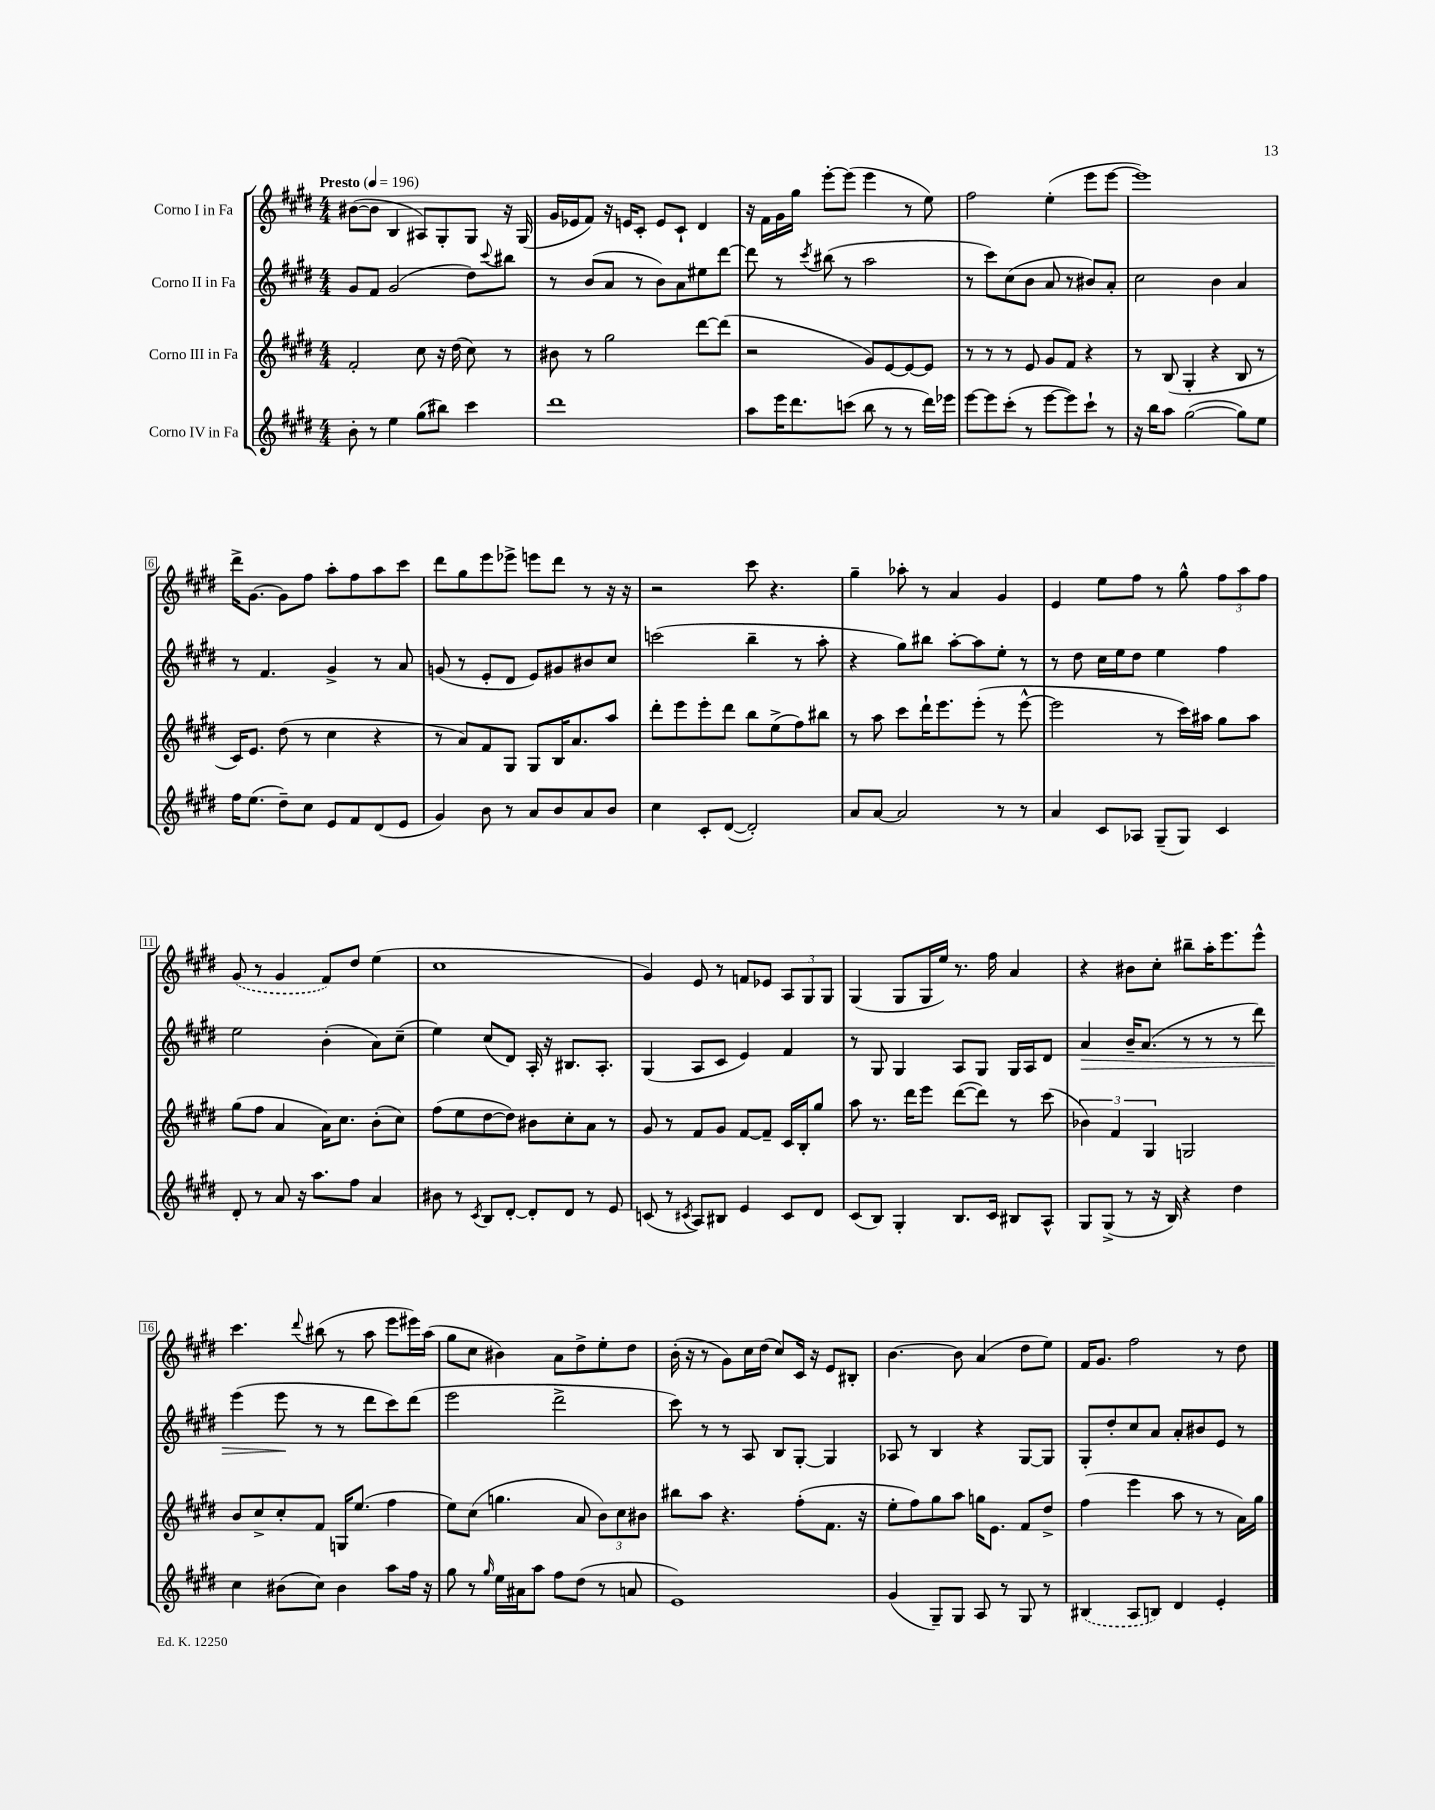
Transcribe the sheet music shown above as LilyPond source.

<<
\new StaffGroup <<
\new Staff = "s0" \with { instrumentName = "Corno I in Fa" } {
    \clef treble \key e \major \numericTimeSignature \time 4/4 \tempo "Presto" 4 = 196
    bis'8~( bis'8 b4 ais8) gis8-. gis8 r16 gis16( |
    gis'16 ees'16 fis'8) r16 e'16 cis'8-. e'8 cis'8-! dis'4 |
    r16 fis'16 gis'16 gis''16 e'''8~-. e'''8( e'''4 r8 e''8) |
    fis''2 e''4-.( e'''8 e'''8~ |
    e'''1) |
    dis'''16-> gis'8.~ gis'8 fis''8 a''8-. fis''8 a''8 cis'''8 |
    dis'''8 gis''8 e'''8 ees'''8-> e'''8 dis'''8 r8 r16 r16 |
    r2 cis'''8 r4. |
    gis''4-- aes''8-. r8 a'4 gis'4 |
    e'4 e''8 fis''8 r8 gis''8-^ \tuplet 3/2 { fis''8 a''8 fis''8 } |
    \once \slurDashed gis'8( r8 gis'4 fis'8) dis''8 e''4( |
    cis''1 |
    gis'4) e'8 r8 f'8 ees'8 \tuplet 3/2 { a8 gis8 gis8 } |
    gis4( gis8 gis16 e''16) r8. fis''16 a'4 |
    r4 bis'8 cis''8-. bis''8-- a''16-. e'''8. e'''8-^ |
    cis'''4. \appoggiatura { dis'''8 } bis''8( r8 a''8 e'''8 eis'''16) a''16( |
    gis''8 cis''8 bis'4) a'8 dis''8-> e''8-. dis''8 |
    b'16-.( r16 r8 gis'8) cis''16 dis''16( cis''8) cis'16 r16 e'8 bis8-. |
    b'4.~ b'8 a'4( dis''8 e''8) |
    fis'16 gis'8. fis''2 r8 dis''8 \bar "|." |
}
\new Staff = "s1" \with { instrumentName = "Corno II in Fa" } {
    \clef treble \key e \major \numericTimeSignature \time 4/4
    gis'8 fis'8 gis'2( dis''8) \appoggiatura { cis'''8 } bis''8 |
    r8 b'8( a'8 r8 b'8) a'8 eis''8 dis'''8~ |
    dis'''8 r8 \acciaccatura { cis'''8 } bis''8( r8 a''2 |
    r8 cis'''8) cis''8( b'8 a'8 r8 bis'8) a'8-. |
    cis''2 b'4 a'4 |
    r8 fis'4. gis'4-> r8 a'8 |
    g'8( r8 e'8-. dis'8 e'8) gis'8 bis'8 cis''8 |
    c'''2( b''4-- r8 a''8-. |
    r4 gis''8) bis''8 a''8~-. a''8 e''8-. r8 |
    r8 dis''8 cis''16 e''16 dis''8 e''4 fis''4 |
    e''2 b'4-.( a'8) cis''8--( |
    e''4) cis''8( dis'8) a16-. r16 bis8. a8.-. |
    gis4( a8 cis'8 e'4) fis'4 |
    r8 gis8 gis4 a8 gis8 gis16 a16 dis'8 |
    a'4\> b'16-- a'8.( r8 r8 r8 dis'''8) |
    e'''4( e'''8\! r8 r8 dis'''8 cis'''8) dis'''8( |
    e'''2 dis'''2-> |
    cis'''8) r8 r8 a8 b8 gis8~-. gis4 |
    aes8 r8 b4 r4 gis8~ gis8 |
    gis8-. dis''8-. cis''8 a'8 a'8-. bis'8 e'8 r8 \bar "|." |
}
\new Staff = "s2" \with { instrumentName = "Corno III in Fa" } {
    \clef treble \key e \major \numericTimeSignature \time 4/4
    fis'2-. cis''8 r16 dis''16( cis''8) r8 |
    bis'8 r8 gis''2 dis'''8~ dis'''8( |
    r2 gis'8) e'8~ e'8~ e'8 |
    r8 r8 r8 e'8 gis'8 fis'8 r4 |
    r8 b8( gis4-. r4 b8 r8 |
    cis'16) e'8. dis''8( r8 cis''4 r4 |
    r8 a'8) fis'8 gis8 gis8 b16 a'8. a''8 |
    dis'''8-. e'''8 e'''8-. dis'''8 b''8 e''8->( fis''8) bis''8 |
    r8 a''8 cis'''8 dis'''16-! e'''8. e'''8-.( r8 e'''8~-^ |
    e'''2 r8 cis'''16) ais''16 gis''8 ais''8 |
    gis''8( fis''8 a'4 a'16) cis''8. b'8-.( cis''8) |
    fis''8( e''8 dis''8~ dis''8) bis'8 cis''8-. a'8 r8 |
    gis'8 r8 fis'8 gis'8 fis'8~ fis'8-- cis'16 b16-. gis''8 |
    a''8 r8. dis'''16 e'''8 dis'''8~( dis'''8) r8 cis'''8( |
    \tuplet 3/2 { bes'4) fis'4 gis4 } g2 |
    b'8 cis''8-> cis''8-. fis'8 g16 e''8.( fis''4 |
    e''8) cis''8( g''4. a'8 \tuplet 3/2 { b'8) cis''8 bis'8 } |
    bis''8 a''8 r4. fis''8-.( fis'8. r16 |
    e''8-. fis''8) gis''8 a''8 g''16 e'8. fis'8 dis''8-> |
    fis''4( e'''4 a''8 r8 r8 a'16) gis''16 \bar "|." |
}
\new Staff = "s3" \with { instrumentName = "Corno IV in Fa" } {
    \clef treble \key e \major \numericTimeSignature \time 4/4
    b'8-. r8 e''4 gis''8( bis''8) cis'''4 |
    dis'''1 |
    a''8 e'''16 dis'''8. c'''8( b''8 r8 r8 dis'''16) ees'''16 |
    e'''8~ e'''8 cis'''8-.( r8 e'''8~ e'''8) cis'''8-! r8 |
    r16 b''16 a''8 gis''2~( gis''8) e''8 |
    fis''16 e''8.( dis''8--) cis''8 e'8 fis'8 dis'8( e'8 |
    gis'4) b'8 r8 a'8 b'8 a'8 b'8 |
    cis''4 cis'8-. dis'8~( dis'2-.) |
    a'8 a'8~ a'2 r8 r8 |
    a'4 cis'8 aes8 gis8--( gis8) cis'4 |
    dis'8-. r8 a'8 r16 a''8. fis''8 a'4 |
    bis'8 r8 \acciaccatura { cis'8 } b8 dis'8~-. dis'8-. dis'8 r8 e'8 |
    c'8( r8 \acciaccatura { cis'8 } a8) bis8 e'4 cis'8 dis'8 |
    cis'8( b8) gis4-. b8. cis'16 bis8 a8-^ |
    gis8 gis8->( r8 r16 b16) r4 dis''4 |
    cis''4 bis'8( cis''8) bis'4 a''8 fis''16 r16 |
    gis''8 r8 \grace { gis''16 } e''16 ais'16 a''8 fis''8 dis''8( r8 a'8 |
    e'1) |
    gis'4( gis8--) gis8 a8 r8 gis8 r8 |
    \once \slurDashed bis4( a8 b8) dis'4 e'4-. \bar "|." |
}
>>
>>
\layout { \context { \Score \override BarNumber.stencil = #(make-stencil-boxer 0.1 0.3 ly:text-interface::print) } }
